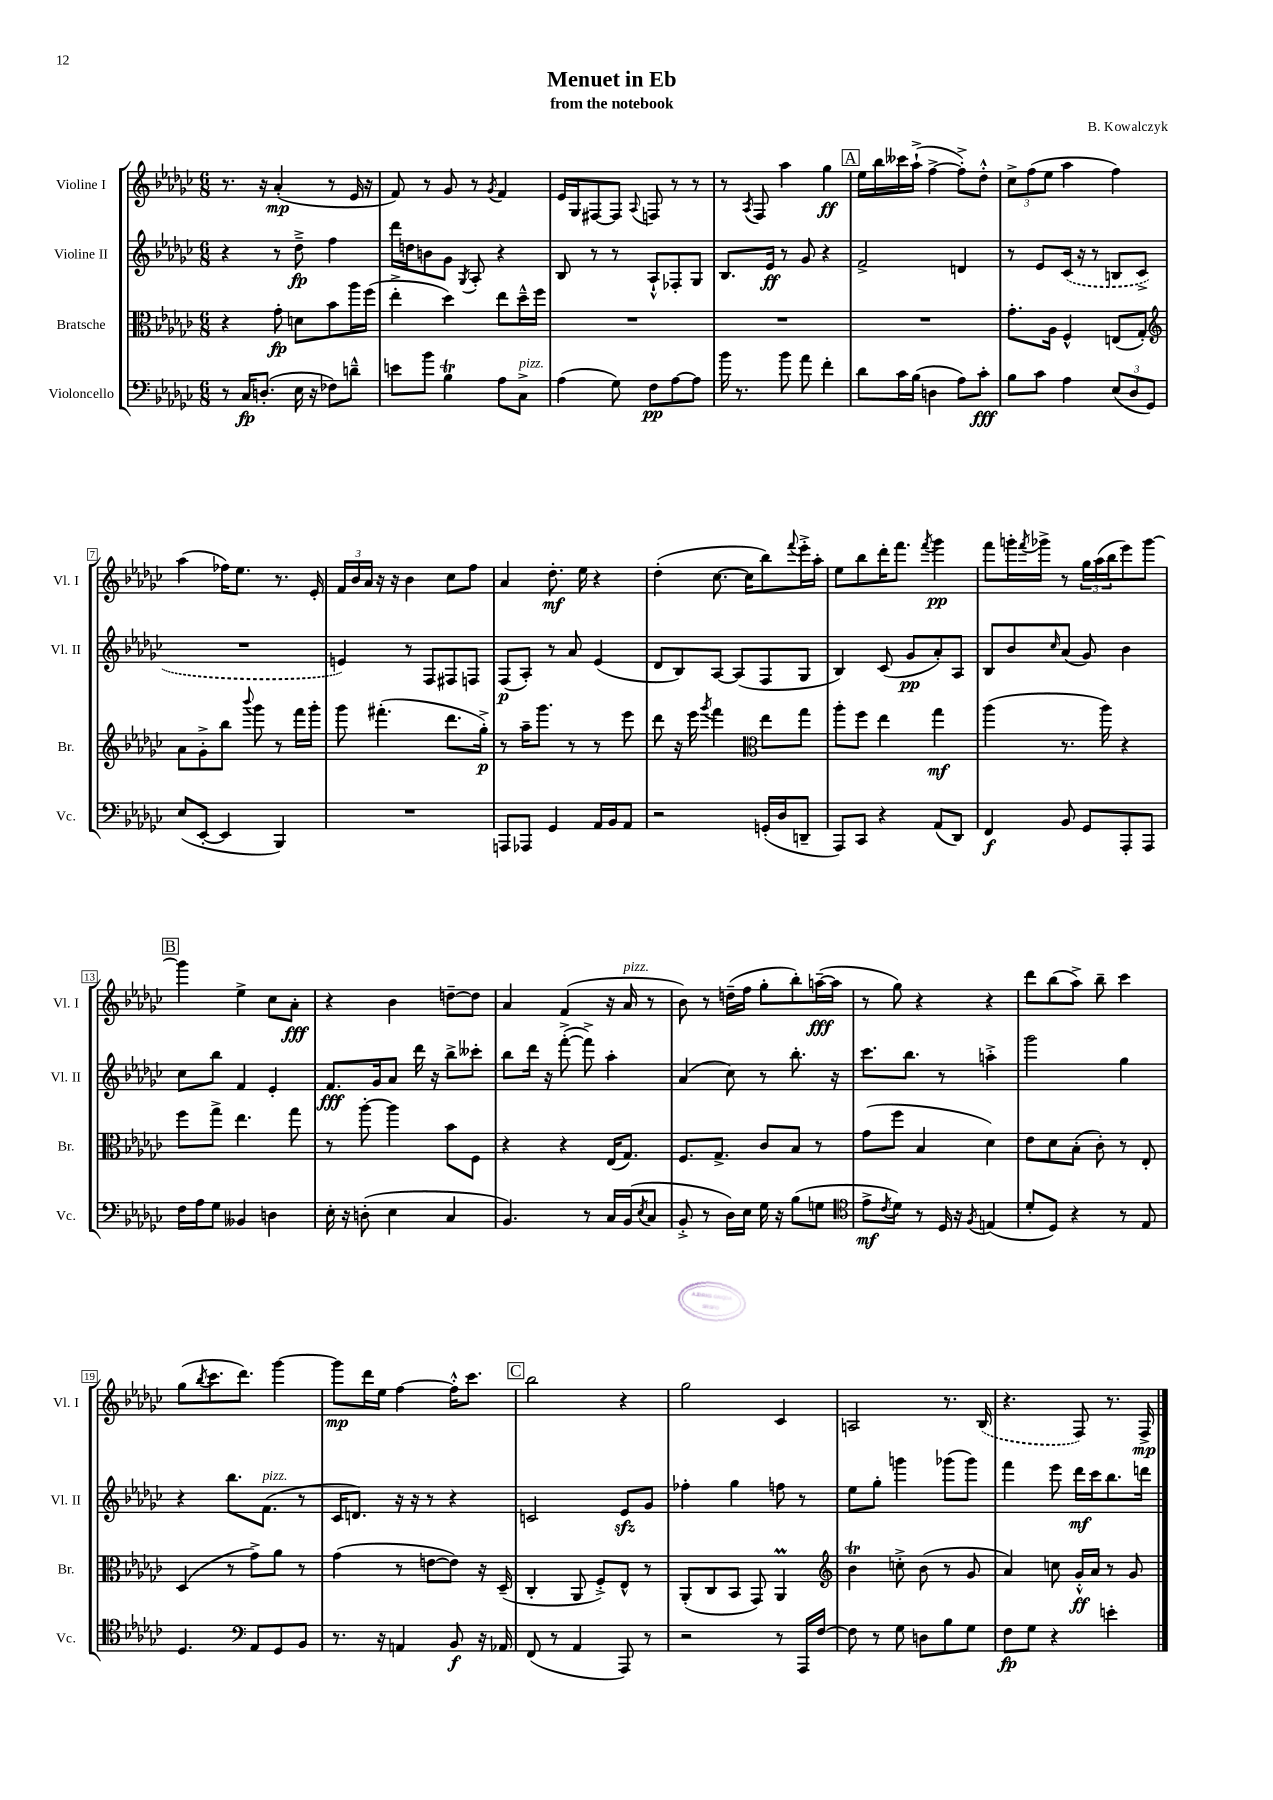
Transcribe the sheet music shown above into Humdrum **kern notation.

**kern	**dynam	**kern	**dynam	**kern	**dynam	**kern	**dynam
*part4	*part4	*part3	*part3	*part2	*part2	*part1	*part1
*staff4	*staff4	*staff3	*staff3	*staff2	*staff2	*staff1	*staff1
*I"Violoncello	*	*I"Bratsche	*	*I"Violine II	*	*I"Violine I	*
*I'Vc.	*	*I'Br.	*	*I'Vl. II	*	*I'Vl. I	*
*clefF4	*	*clefC3	*	*clefG2	*	*clefG2	*
*k[b-e-a-d-g-c-]	*	*k[b-e-a-d-g-c-]	*	*k[b-e-a-d-g-c-]	*	*k[b-e-a-d-g-c-]	*
*M6/8	*	*M6/8	*	*M6/8	*	*M6/8	*
=1	=1	=1	=1	=1	=1	=1	=1
8r	.	4r	.	4r	.	8.r	.
16C-/KL	fp	.	.	.	.	.	.
(8.Dn'/J	.	.	.	.	.	16r	.
.	.	8g-'\	fp	8r	.	(4a-'/	mp
16E-\	.	8dn\L	.	8dd-~^\	fp	.	.
16r	.	.	.	.	.	.	.
8F-X\L)	.	8b-\	.	4ff\	.	8r	.
8dn~^^\J	.	16aa-\L	.	.	.	16e-/	.
.	.	(16ff\JJ	.	.	.	16r	.
=2	=2	=2	=2	=2	=2	=2	=2
8en\L	.	4ee-'^\	.	16ddd-\LL	.	8f/)	.
.	.	.	.	16ddn\J	.	.	.
8b-\J	.	.	.	8bn\	.	8r	.
4B-t\	.	4dd-\)	.	8g-\J	.	8g-/	.
.	.	.	.	8qG-/	.	.	.
.	.	.	.	8A-'/	.	8r	.
.	.	.	.	.	.	8qg-/	.
8A-\L	.	8ee-\L	.	4r	.	4f/	.
!LO:TX:a:i:t=pizz.	!	!	!	!	!	!	!
8C-^\J	.	16dd-~^^\L	.	.	.	.	.
.	.	16ff\JJ	.	.	.	.	.
=3	=3	=3	=3	=3	=3	=3	=3
(4A-\	.	2.r	.	8B-/	.	16e-/LL	.
.	.	.	.	.	.	16G-/J	.
.	.	.	.	8r	.	[8F#X/	.
8G-\)	.	.	.	8r	.	8F#/J]	.
.	.	.	.	.	.	8qqA-/	.
8F\L	pp	.	.	8A-`^^/L	.	8Fn/	.
[8A-\	.	.	.	8F-X'/	.	8r	.
8A-\J]	.	.	.	8G-/J	.	8r	.
=4	=4	=4	=4	=4	=4	=4	=4
16b-\	.	2.r	.	8.B-/L	.	8r	.
8.r	.	.	.	.	.	.	.
.	.	.	.	.	.	8qA-/	.
.	.	.	.	.	.	8F/	.
.	.	.	.	16e-/Jk	ff	.	.
8b-\	.	.	.	8r	.	4aa-\	.
8a-\	.	.	.	8g-/	.	.	.
4f'\	.	.	.	4r	.	4gg-\	ff
!!LO:REH:place=s1:t=A
=5	=5	=5	=5	=5	=5	=5	=5
8d-\L	.	2.r	.	2f^/	.	16ee-\LL	.
.	.	.	.	.	.	16bb-\	.
16c-\L	.	.	.	.	.	16ccc--X\	.
(16B-\JJ	.	.	.	.	.	(16aa-`^\JJ	.
4Dn\	.	.	.	.	.	[4ff^\	.
8A-\L)	.	.	.	4dn/	.	8ff'^\L])	.
8c-'\J	fff	.	.	.	.	8dd-'^^\J	.
=6	=6	=6	=6	=6	=6	=6	=6
8B-\L	.	8.g-'\L	.	8r	.	12cc-^\L	.
.	.	.	.	.	.	(12ff\	.
8c-\J	.	.	.	8e-/L	.	.	.
.	.	.	.	.	.	12ee-\J	.
.	.	16A-\Jk	.	.	.	.	.
4A-\	.	4F^^/	.	(16c-/Jk	.	4aa-\	.
.	.	.	.	16r	.	.	.
.	.	.	.	8r	.	.	.
(12E-/L	.	(8En/L	.	8Bn/L	.	4ff\)	.
12D-/	.	.	.	.	.	.	.
.	.	8G-'/J)	.	8c-^/J	.	.	.
12GG-/J)	.	.	.	.	.	.	.
!!LO:LB:g=z
=7	=7	=7	=7	=7	=7	=7	=7
*	*	*clefG2	*	*	*	*	*
(8E-/L	.	8a-\L	.	2.r	.	(4aa-\	.
[8EE-'/J	.	8g-'^\	.	.	.	.	.
4EE-/]	.	8bb-\J	.	.	.	16ff-X\KL)	.
.	.	.	.	.	.	8.ee-\J	.
.	.	8qqbbb-/	.	.	.	.	.
.	.	8ggg-\	.	.	.	.	.
4BBB-/)	.	8r	.	.	.	8.r	.
.	.	16fff\LL	.	.	.	.	.
.	.	16ggg-'\JJ	.	.	.	16e-'/	.
=8	=8	=8	=8	=8	=8	=8	=8
2.r	.	8ggg-\	.	4en/)	.	24f/LL	.
.	.	.	.	.	.	24b-/	.
.	.	.	.	.	.	24a-/JJ	.
.	.	(4.fff#X'\	.	.	.	16r	.
.	.	.	.	.	.	16r	.
.	.	.	.	8r	.	4b-\	.
.	.	.	.	8F/L	.	.	.
.	.	8.ddd-\L	.	8F#X/	.	8cc-\L	.
.	.	.	.	8Fn/J	.	8ff\J	.
.	.	16gg-'^\Jk)	p	.	.	.	.
=9	=9	=9	=9	=9	=9	=9	=9
8AAAn/L	.	8r	.	(8F/L	p	4a-/	.
8AAA-X/J	.	16aa-~\KL	.	8A-'/J)	.	.	.
.	.	8.ggg-\J	.	.	.	.	.
4GG-/	.	.	.	8r	.	8.dd-'\	mf
.	.	8r	.	8a-/	.	.	.
.	.	.	.	.	.	16ee-\	.
16AA-/LL	.	8r	.	(4e-/	.	4r	.
16BB-/J	.	.	.	.	.	.	.
8AA-/J	.	8eee-\	.	.	.	.	.
=10	=10	=10	=10	=10	=10	=10	=10
2r	.	8ddd-\	.	8d-/L	.	(4dd-'\	.
.	.	16r	.	8B-/)	.	.	.
.	.	16eee-\	.	.	.	.	.
.	.	8qggg-/	.	.	.	.	.
.	.	4fff\	.	[8A-/J	.	[8.cc-\	.
.	.	.	.	(8A-/L]	.	.	.
.	.	.	.	.	.	16cc-\KL]	.
*	*	*clefC3	*	*	*	*	*
(16GGn'/LL	.	8ee-\L	.	8F/	.	8bb-\)	.
16D-/J	.	.	.	.	.	.	.
.	.	.	.	.	.	8qqfff/	.
8DDn~/J	.	8gg-\J	.	8G-/J	.	16eee-'^\L	.
.	.	.	.	.	.	16aa-'\JJ	.
=11	=11	=11	=11	=11	=11	=11	=11
8AAA-/L)	.	8aa-'\L	.	4B-/)	.	8ee-\L	.
8CC-/J	.	8ff\J	.	.	.	8bb-\	.
4r	.	4ee-\	.	(8c-/	.	16ddd-'\K	.
.	.	.	.	.	.	8.fff\J	.
.	.	.	.	8g-/L	pp	.	.
.	.	.	.	.	.	8qfff/	.
(8AA-/L	.	4gg-\	mf	8a-'/)	.	4ggg-\	pp
8DD-/J)	.	.	.	8A-/J	.	.	.
=12	=12	=12	=12	=12	=12	=12	=12
4FF/	f	(4aa-\	.	8B-/L	.	8fff\L	.
.	.	.	.	8b-/	.	16gggn'\L	.
.	.	.	.	.	.	8qfff/	.
.	.	.	.	.	.	16ggg-X^\JJ	.
.	.	.	.	16qqcc-/	.	.	.
8BB-/	.	8.r	.	(8a-/J	.	8r	.
8GG-/L	.	.	.	8g-/)	.	24gg-\LL	.
.	.	.	.	.	.	(24aa-\	.
.	.	16aa-\)	.	.	.	.	.
.	.	.	.	.	.	24bb-\J	.
8AAA-'/	.	4r	.	4b-\	.	8eee-\)	.
8AAA-/J	.	.	.	.	.	[8ggg-\J	.
!!LO:LB:g=z
!!LO:REH:place=s1:t=B
=13	=13	=13	=13	=13	=13	=13	=13
16F\LL	.	8ff\L	.	8cc-\L	.	4ggg-\]	.
16A-\J	.	.	.	.	.	.	.
8G-\J	.	8gg-^\J	.	8bb-\J	.	.	.
4BB--X/	.	4.ee-\	.	4f/	.	4ee-^\	.
4Dn\	.	.	.	4e-'/	.	8cc-\L	.
.	.	8gg-\	.	.	.	8a-'\J	fff
=14	=14	=14	=14	=14	=14	=14	=14
16E-'\	.	8r	.	8.f/L	fff	4r	.
16r	.	.	.	.	.	.	.
(8Dn'\	.	[8aa-'\	.	.	.	.	.
.	.	.	.	16g-/k	.	.	.
4E-\	.	4aa-\]	.	8a-/J	.	4b-\	.
.	.	.	.	16ddd-\	.	.	.
.	.	.	.	16r	.	.	.
4C-/	.	8b-\L	.	8bb-^\L	.	[8ddn~\L	.
.	.	8F\J	.	8ccc--X'\J	.	8dd\J]	.
=15	=15	=15	=15	=15	=15	=15	=15
4.BB-/)	.	4r	.	8bb-\L	.	4a-/	.
.	.	.	.	16ddd-\Jk	.	.	.
.	.	.	.	16r	.	.	.
.	.	4r	.	([8fff'^\	.	(4f/	.
8r	.	.	.	8fff^\])	.	.	.
16C-/LL	.	(16E-/KL	.	4aa-'\	.	16r	.
!	!	!	!	!	!	!LO:TX:a:i:t=pizz.	!
(16BB-/J	.	8.G-/J)	.	.	.	16a-/	.
8qE-/	.	.	.	.	.	.	.
8C-/J	.	.	.	.	.	8r	.
=16	=16	=16	=16	=16	=16	=16	=16
8BB-'^/	.	8.F/L	.	(4a-/	.	8b-\)	.
8r	.	.	.	.	.	8r	.
.	.	8.G-^/J	.	.	.	.	.
16D-\LL)	.	.	.	8cc-\)	.	(16ddn~\LL	.
16E-\JJ	.	.	.	.	.	16ff\JJ	.
16G-\	.	8c-/L	.	8r	.	8gg-'\L	.
16r	.	.	.	.	.	.	.
(8B-\L	.	8B-/J	.	8.bb-'\	.	8bb-'\)	.
8Gn\J	.	8r	.	.	.	([16aan~\L	fff
.	.	.	.	16r	.	16aa\JJ]	.
=17	=17	=17	=17	=17	=17	=17	=17
*clefC4	*	*	*	*	*	*	*
8e-^\L	mf	(8g-\L	.	8.ccc-\L	.	8r	.
8qc-/	.	.	.	.	.	.	.
8d-\J)	.	8ff\J	.	.	.	8gg-\)	.
.	.	.	.	8.bb-\J	.	.	.
8r	.	4B-/	.	.	.	4r	.
16D-/	.	.	.	8r	.	.	.
16r	.	.	.	.	.	.	.
8qF/	.	.	.	.	.	.	.
(4En/	.	4d-\)	.	4aan'^\	.	4r	.
=18	=18	=18	=18	=18	=18	=18	=18
8d-'/L	.	8e-\L	.	2ggg-\	.	8ddd-\L	.
8D-/J)	.	8d-\	.	.	.	(8bb-\	.
4r	.	(8B-'\J	.	.	.	8aa-^\J)	.
.	.	8c-'\)	.	.	.	8bb-~\	.
8r	.	8r	.	4gg-\	.	4ccc-\	.
8E-/	.	8E-'/	.	.	.	.	.
!!LO:LB:g=z
=19	=19	=19	=19	=19	=19	=19	=19
4.D-/	.	(4D-/	.	4r	.	(8gg-\L	.
.	.	.	.	.	.	8qbb-/	.
.	.	.	.	.	.	8.ccc-\	.
.	.	8r	.	8.bb-\L	.	.	.
.	.	.	.	.	.	8.ddd-\J)	.
*clefF4	*	*	*	*	*	*	*
8AA-/L	.	8g-^\L)	.	.	.	.	.
!	!	!	!	!LO:TX:a:i:t=pizz.	!	!	!
.	.	.	.	(8.f\J	.	.	.
8GG-/	.	8a-\J	.	.	.	[4ggg-\	.
8BB-/J	.	8r	.	8r	.	.	.
=20	=20	=20	=20	=20	=20	=20	=20
8.r	.	(4g-\	.	16c-/KL	.	8ggg-\L]	mp
.	.	.	.	8.dn/J)	.	.	.
.	.	.	.	.	.	16ddd-\L	.
16r	.	.	.	.	.	16ee-\JJ	.
4AAn/	.	8r	.	16r	.	[4ff\	.
.	.	.	.	16r	.	.	.
.	.	[8en\L	.	8r	.	.	.
8BB-/	f	8e\J])	.	4r	.	16ff'^^\KL]	.
.	.	.	.	.	.	8.ccc-\J	.
16r	.	16r	.	.	.	.	.
16AA-X/	.	(16D-~/	.	.	.	.	.
!!LO:REH:place=s1:t=C
=21	=21	=21	=21	=21	=21	=21	=21
(8FF/	.	4C-'/	.	2cn/	.	2bb-\	.
8r	.	.	.	.	.	.	.
4AA-/	.	8AA-/	.	.	.	.	.
.	.	8F'^/L)	.	.	.	.	.
8AAA-/)	.	8E-^^/J	.	8e-zz/L	.	4r	.
8r	.	8r	.	8g-/J	.	.	.
=22	=22	=22	=22	=22	=22	=22	=22
2r	.	(8AA-'/L	.	4ff-X'\	.	2gg-\	.
.	.	8C-/	.	.	.	.	.
.	.	8BB-/J	.	4gg-\	.	.	.
.	.	8GG-/)	.	.	.	.	.
8r	.	4AA-M/	.	8ffn\	.	4c-/	.
16AAA-/LL	.	.	.	8r	.	.	.
[16F/JJ	.	.	.	.	.	.	.
=23	=23	=23	=23	=23	=23	=23	=23
*	*	*clefG2	*	*	*	*	*
8F\]	.	4b-t\	.	8ee-\L	.	2An/	.
8r	.	.	.	8gg-'\J	.	.	.
8G-\	.	8ccn'^\	.	4gggn\	.	.	.
8Dn\L	.	(8b-\	.	.	.	.	.
8B-\	.	8r	.	(8ggg-X\L	.	8.r	.
8G-\J	.	8g-/	.	8ggg-\J)	.	.	.
.	.	.	.	.	.	(16B-/	.
=24	=24	=24	=24	=24	=24	=24	=24
8F\L	fp	4a-/)	.	4fff\	.	4.r	.
8G-\J	.	.	.	.	.	.	.
4r	.	8ccn\	.	8eee-\	.	.	.
.	.	16g-'^^/LL	ff	16ddd-\LL	mf	8F/)	.
.	.	16a-/JJ	.	16ccc-\J	.	.	.
4en'\	.	8r	.	8.bb-\	.	8.r	.
.	.	8g-/	.	.	.	.	.
.	.	.	.	16dddn\Jk	.	16F^/	mp
==	==	==	==	==	==	==	==
*-	*-	*-	*-	*-	*-	*-	*-
